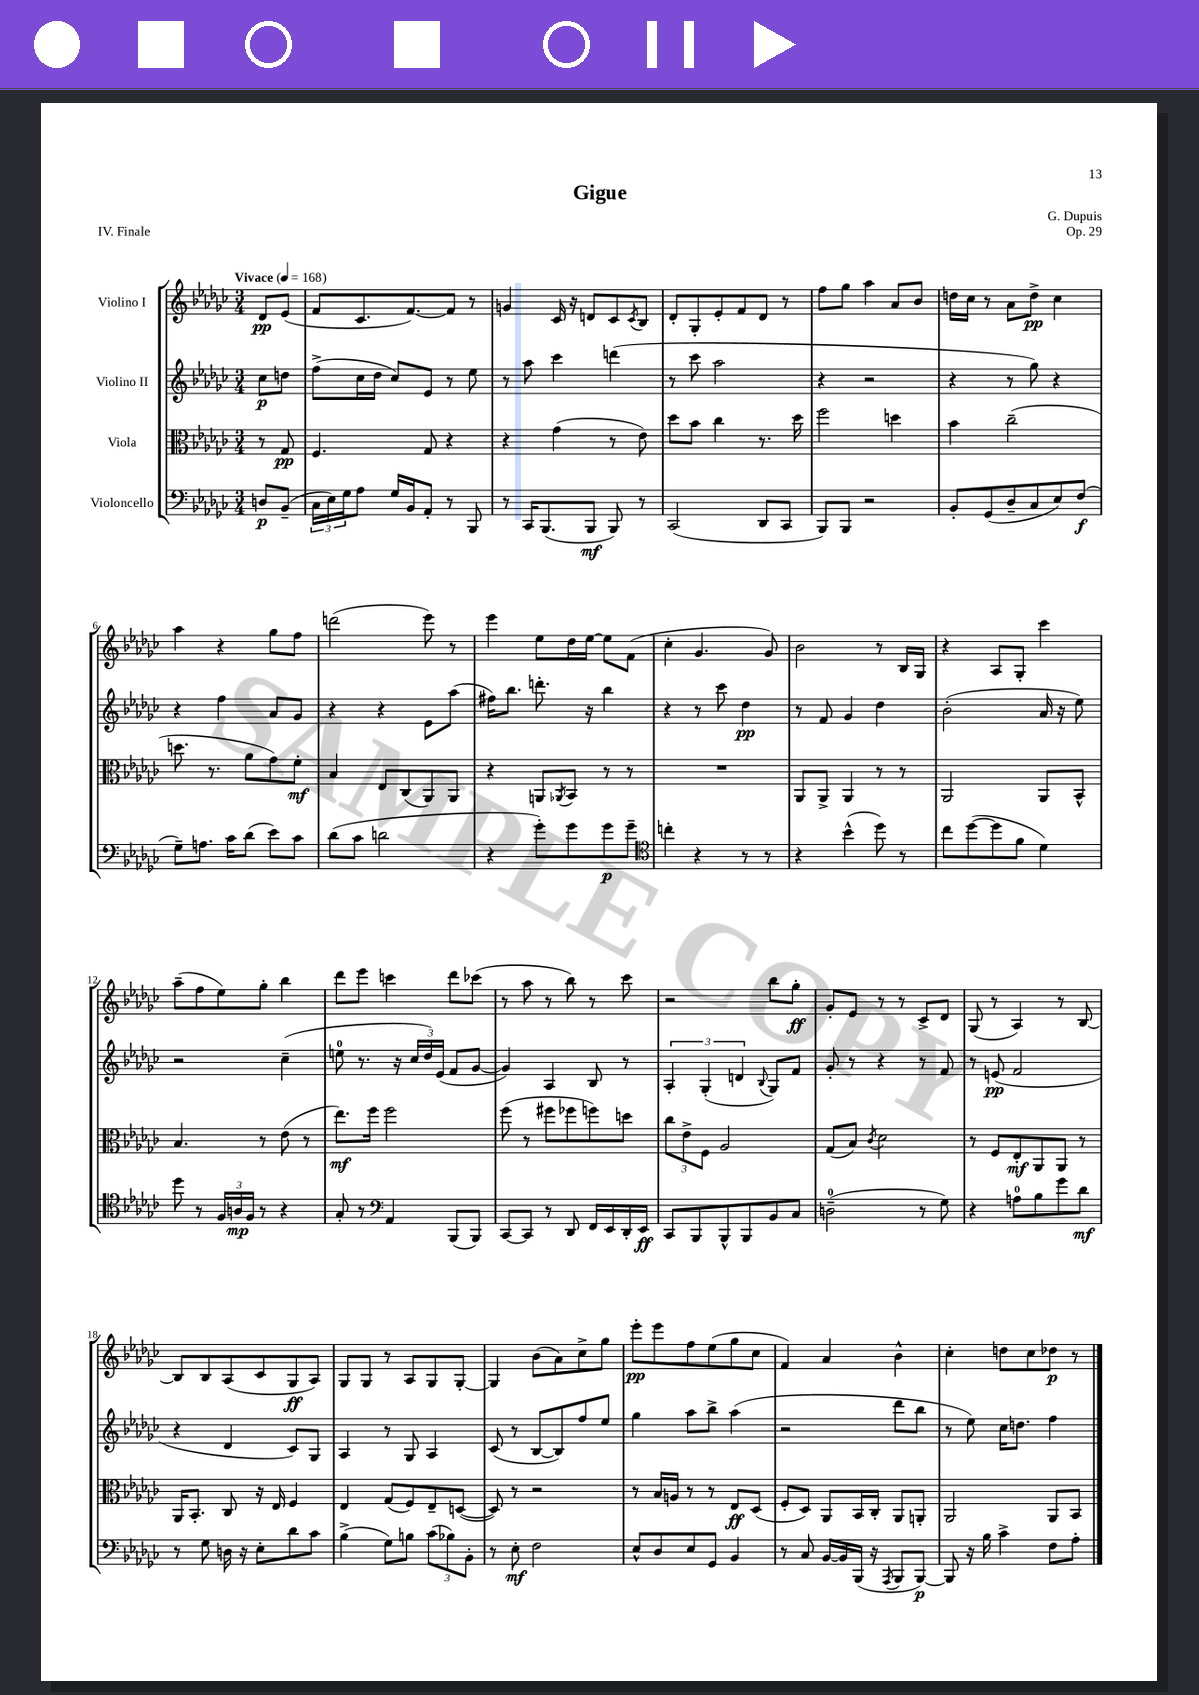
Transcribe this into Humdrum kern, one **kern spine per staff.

**kern	**dynam	**kern	**dynam	**kern	**dynam	**kern	**dynam
*part4	*part4	*part3	*part3	*part2	*part2	*part1	*part1
*staff4	*staff4	*staff3	*staff3	*staff2	*staff2	*staff1	*staff1
*I"Violoncello	*	*I"Viola	*	*I"Violino II	*	*I"Violino I	*
*clefF4	*	*clefC3	*	*clefG2	*	*clefG2	*
*k[b-e-a-d-g-c-]	*	*k[b-e-a-d-g-c-]	*	*k[b-e-a-d-g-c-]	*	*k[b-e-a-d-g-c-]	*
*M3/4	*	*M3/4	*	*M3/4	*	*M3/4	*
*MM168	*	*MM168	*	*MM168	*	*MM168	*
=	=	=	=	=	=	=	=
!	!	!	!	!	!	!LO:TX:a:B:t=Vivace	!
8Dn/L	p	8r	.	8cc-\L	p	8d-/L	pp
(8BB-~/J	.	8G-/	pp	8ddn\J	.	(8e-/J	.
=1	=1	=1	=1	=1	=1	=1	=1
24C-\LL	.	4.F/	.	(8ff^\L	.	8f/L	.
24E-\)	.	.	.	.	.	.	.
24G-\J	.	.	.	.	.	.	.
8A-\J	.	.	.	16cc-\L	.	8.c-/	.
.	.	.	.	16dd-\JJ	.	.	.
16G-/LL	.	.	.	8cc-/L)	.	.	.
16BB-/J	.	.	.	.	.	[8.f/)	.
8AA-'/J	.	8G-/	.	8e-/J	.	.	.
8r	.	4r	.	8r	.	8f/J]	.
8BBB-/	.	.	.	8ee-\	.	8r	.
=2	=2	=2	=2	=2	=2	=2	=2
8r	.	4r	.	8r	.	4gn/	.
16CC-/KL	.	.	.	8aa-\	.	.	.
(8.BBB-/	.	.	.	.	.	.	.
.	.	(4g-\	.	4ccc-\	.	16c-/	.
.	.	.	.	.	.	16r	.
8BBB-/J	mf	.	.	.	.	8dn/L	.
8BBB-/)	.	8r	.	(4dddn\	.	8c-/	.
.	.	.	.	.	.	8qc-/	.
8r	.	8e-\)	.	.	.	8B-/J	.
=3	=3	=3	=3	=3	=3	=3	=3
(2CC-/	.	8dd-\L	.	8r	.	8d-'/L	.
.	.	8b-\J	.	8ccc-\	.	8G-'/	.
.	.	4cc-\	.	2aa-\	.	8e-'/	.
.	.	.	.	.	.	8f/	.
8DD-/L	.	8.r	.	.	.	8d-/J	.
8CC-/J	.	.	.	.	.	8r	.
.	.	16dd-\	.	.	.	.	.
=4	=4	=4	=4	=4	=4	=4	=4
8BBB-/L)	.	2ff\	.	4r	.	8ff\L	.
8BBB-/J	.	.	.	.	.	8gg-\J	.
2r	.	.	.	2r	.	4aa-\	.
.	.	4ddn\	.	.	.	8a-/L	.
.	.	.	.	.	.	8b-/J	.
=5	=5	=5	=5	=5	=5	=5	=5
8BB-'/L	.	4b-\	.	4r	.	16ddn\LL	.
.	.	.	.	.	.	16cc-\JJ	.
(8GG-/	.	.	.	.	.	8r	.
8D-~/	.	(2cc-~\	.	8r	.	8a-\L	.
8C-/	.	.	.	8gg-\)	.	8dd^\J	pp
8E-/)	.	.	.	4r	.	4cc-\	.
(8F/J	f	.	.	.	.	.	.
!!LO:LB:g=z
=6	=6	=6	=6	=6	=6	=6	=6
8G-~\L)	.	8.ddn\	.	4r	.	4aa-\	.
8.An\J	.	.	.	.	.	.	.
.	.	8.r	.	.	.	.	.
.	.	.	.	4ff\	.	4r	.
16c-\KL	.	.	.	.	.	.	.
(8d-\J	.	8a-\L	.	.	.	.	.
8e-\L)	.	8g-\)	.	8a-/L	.	8gg-\L	.
8c-\J	.	8f'\J	mf	8g-/J	.	8ff\J	.
=7	=7	=7	=7	=7	=7	=7	=7
(8d-\L	.	4B-/	.	4r	.	(2dddn\	.
8c-\J	.	.	.	.	.	.	.
2dn\	.	8E-/L	.	4r	.	.	.
.	.	(8C-/	.	.	.	.	.
.	.	8AA-/)	.	8e-\L	.	8eee-\)	.
.	.	8AA-/J	.	(8aa-\J	.	8r	.
=8	=8	=8	=8	=8	=8	=8	=8
4r	.	4r	.	16ff#X\KL)	.	4eee-\	.
.	.	.	.	8.bb-\J	.	.	.
8g-'\L)	.	8AAn/L	.	8.dddn'\	.	8ee-\L	.
.	.	8qAA-X/	.	.	.	.	.
8g-\	.	8BB-/J	.	.	.	16dd-\L	.
.	.	.	.	16r	.	[16ee-\JJ	.
8g-\	p	8r	.	4bb-\	.	8ee-\L]	.
8g-~\J	.	8r	.	.	.	(8f\J	.
=9	=9	=9	=9	=9	=9	=9	=9
*clefC4	*	*	*	*	*	*	*
4ccn'\	.	2.r	.	4r	.	4cc-'\	.
4r	.	.	.	8r	.	4.g-/	.
.	.	.	.	8ccc-\	.	.	.
8r	.	.	.	4dd-\	pp	.	.
8r	.	.	.	.	.	8g-/)	.
=10	=10	=10	=10	=10	=10	=10	=10
4r	.	8AA-/L	.	8r	.	2b-\	.
.	.	8AA-^/J	.	8f/	.	.	.
(4b-^^\	.	4AA-/	.	4g-/	.	.	.
8dd-\)	.	8r	.	4dd-\	.	8r	.
8r	.	8r	.	.	.	16B-/LL	.
.	.	.	.	.	.	16G-/JJ	.
=11	=11	=11	=11	=11	=11	=11	=11
8cc-\L	.	2AA-/	.	(2b-'\	.	4r	.
([8dd-\	.	.	.	.	.	.	.
8dd-\]	.	.	.	.	.	8A-/L	.
8f\J	.	.	.	.	.	8G-'/J	.
4d-\)	.	8AA-/L	.	16a-/	.	4ccc-\	.
.	.	.	.	16r	.	.	.
.	.	8BB-^^/J	.	8ee-\)	.	.	.
!!LO:LB:g=z
=12	=12	=12	=12	=12	=12	=12	=12
8dd-\	.	4.B-/	.	2r	.	(8aa-~\L	.
8r	.	.	.	.	.	8ff\	.
24F/LL	.	.	.	.	.	8ee-\)	.
24An/	mp	.	.	.	.	.	.
24F/JJ	.	.	.	.	.	.	.
8r	.	8r	.	.	.	8gg-'\J	.
4r	.	(8e-\	.	(4cc-~\	.	4bb-\	.
.	.	8r	.	.	.	.	.
=13	=13	=13	=13	=13	=13	=13	=13
8G-'/	.	8.ee-\L)	mf	8een\	.	8ddd-\L	.
8r	.	.	.	8.r	.	8eee-\J	.
.	.	16ff\Jk	.	.	.	.	.
*clefF4	*	*	*	*	*	*	*
4AA-/	.	2ff\	.	.	.	4cccn\	.
.	.	.	.	16r	.	.	.
.	.	.	.	24cc-/LL	.	.	.
.	.	.	.	24dd-/)	.	.	.
.	.	.	.	(24e-/JJ	.	.	.
(8BBB-/L	.	.	.	8f/L	.	8ddd-\L	.
8BBB-/J)	.	.	.	[8g-/J	.	(8ccc-X\J	.
=14	=14	=14	=14	=14	=14	=14	=14
[8CC-/L	.	(8ff\	.	4g-/])	.	8r	.
8CC-/J]	.	8r	.	.	.	8aa-\	.
8r	.	8ff#X\L	.	4A-/	.	8r	.
8DD-/	.	8ff-X\	.	.	.	8bb-\)	.
16FF/LL	.	8ffn\)	.	8B-/	.	8r	.
16EE-/	.	.	.	.	.	.	.
16DD-'/	.	8ddn\J	.	8r	.	8ccc-\	.
16EE-/JJ	ff	.	.	.	.	.	.
=15	=15	=15	=15	=15	=15	=15	=15
8CC-/L	.	12cc-\L	.	6A-'/	.	2r	.
.	.	12e-^\	.	.	.	.	.
8BBB-/	.	.	.	.	.	.	.
.	.	12F\J	.	(6G-'/	.	.	.
8BBB-^^/	.	2A-/	.	.	.	.	.
.	.	.	.	6dn/	.	.	.
8BBB-/	.	.	.	.	.	.	.
.	.	.	.	8qqB-/	.	.	.
8BB-/	.	.	.	8G-/L)	.	8bb-\L	.
8C-/J	.	.	.	8f/J	.	8gg-'\J	ff
=16	=16	=16	=16	=16	=16	=16	=16
(2Dn~\	.	(8G-/L	.	8g-'/	.	8g-'/L	.
.	.	8B-/J)	.	8r	.	8e-/J	.
.	.	8qc-/	.	.	.	.	.
.	.	2d-\	.	4r	.	8r	.
.	.	.	.	.	.	8r	.
8r	.	.	.	8r	.	8c-^/L	.
8G-\)	.	.	.	8f/	.	8d-/J	.
=17	=17	=17	=17	=17	=17	=17	=17
4r	.	8r	.	8r	.	(8G-/	.
.	.	8F/L	.	(8en/	pp	8r	.
8An\L	.	8E-'/	mf	2f/	.	4A-/)	.
8B-\	.	8AA-/	.	.	.	.	.
8g-\	.	8AA-/J	.	.	.	8r	.
8d-\J	mf	8r	.	.	.	[8B-/	.
!!LO:LB:g=z
=18	=18	=18	=18	=18	=18	=18	=18
8r	.	16AA-/KL	.	4r	.	8B-/L]	.
.	.	8.BB-'/J	.	.	.	.	.
8G-\	.	.	.	.	.	8B-/	.
16Dn\	.	8C-/	.	4d-/	.	(8A-/	.
16r	.	.	.	.	.	.	.
8E-'\L	.	16r	.	.	.	8c-/	.
.	.	16E-/	.	.	.	.	.
8d-\	.	4F/	.	8c-/L)	.	8G-/	ff
8c-\J	.	.	.	8G-/J	.	8A-/J)	.
=19	=19	=19	=19	=19	=19	=19	=19
(4B-^\	.	4E-/	.	4A-/	.	8G-/L	.
.	.	.	.	.	.	8G-/J	.
8G-\L)	.	(8G-/L	.	8r	.	8r	.
8Bn\J	.	8F/)	.	8G-/	.	8A-/L	.
(12c-\L	.	8E-~/	.	4A-/	.	8G-/	.
12B-X\)	.	.	.	.	.	.	.
.	.	([8Dn/J	.	.	.	[8G-'/J	.
12BB-'\J	.	.	.	.	.	.	.
=20	=20	=20	=20	=20	=20	=20	=20
8r	.	8D/])	.	(8c-/	.	4G-/]	.
8E-'\	mf	8r	.	8r	.	.	.
2F\	.	2r	.	[8B-/L	.	(8b-\L	.
.	.	.	.	8B-/])	.	8a-\)	.
.	.	.	.	8ff/	.	8cc-^\	.
.	.	.	.	8ee-/J	.	8gg-\J	.
=21	=21	=21	=21	=21	=21	=21	=21
8E-^^/L	.	8r	.	4gg-\	.	8eee-'\L	pp
8D-/	.	16B-/LL	.	.	.	8eee-\	.
.	.	16An/JJ	.	.	.	.	.
8E-/	.	8r	.	8aa-\L	.	8ff\	.
8GG-/J	.	8r	.	8bb-^\J	.	(8ee-\	.
4BB-/	.	8E-/L	ff	(4aa-\	.	8gg-\	.
.	.	(8D-/J	.	.	.	8cc-\J	.
=22	=22	=22	=22	=22	=22	=22	=22
8r	.	8F'/L	.	2r	.	4f/)	.
8C-/	.	8D-/J)	.	.	.	.	.
[16BB-/LL	.	8AA-/L	.	.	.	4a-/	.
16BB-/]	.	.	.	.	.	.	.
(16BBB-/JJ	.	16BB-/L	.	.	.	.	.
16r	.	16C-'/JJ	.	.	.	.	.
8qAAA-/	.	.	.	.	.	.	.
8BBB-/L	.	8AA-/L	.	8ddd-\L	.	4b-^^\	.
[8BBB-/J)	p	8AAn'/J	.	8bb-\J	.	.	.
=23	=23	=23	=23	=23	=23	=23	=23
8BBB-/]	.	2AA-/	.	8r	.	4cc-'\	.
16r	.	.	.	8ee-\)	.	.	.
16B-\	.	.	.	.	.	.	.
4c-^\	.	.	.	16cc-\KL	.	8ddn\L	.
.	.	.	.	8.ddn\J	.	.	.
.	.	.	.	.	.	8cc-\	.
8F\L	.	8AA-/L	.	4ff\	.	8dd-X\J	p
8A-'\J	.	8BB-/J	.	.	.	8r	.
==	==	==	==	==	==	==	==
*-	*-	*-	*-	*-	*-	*-	*-
